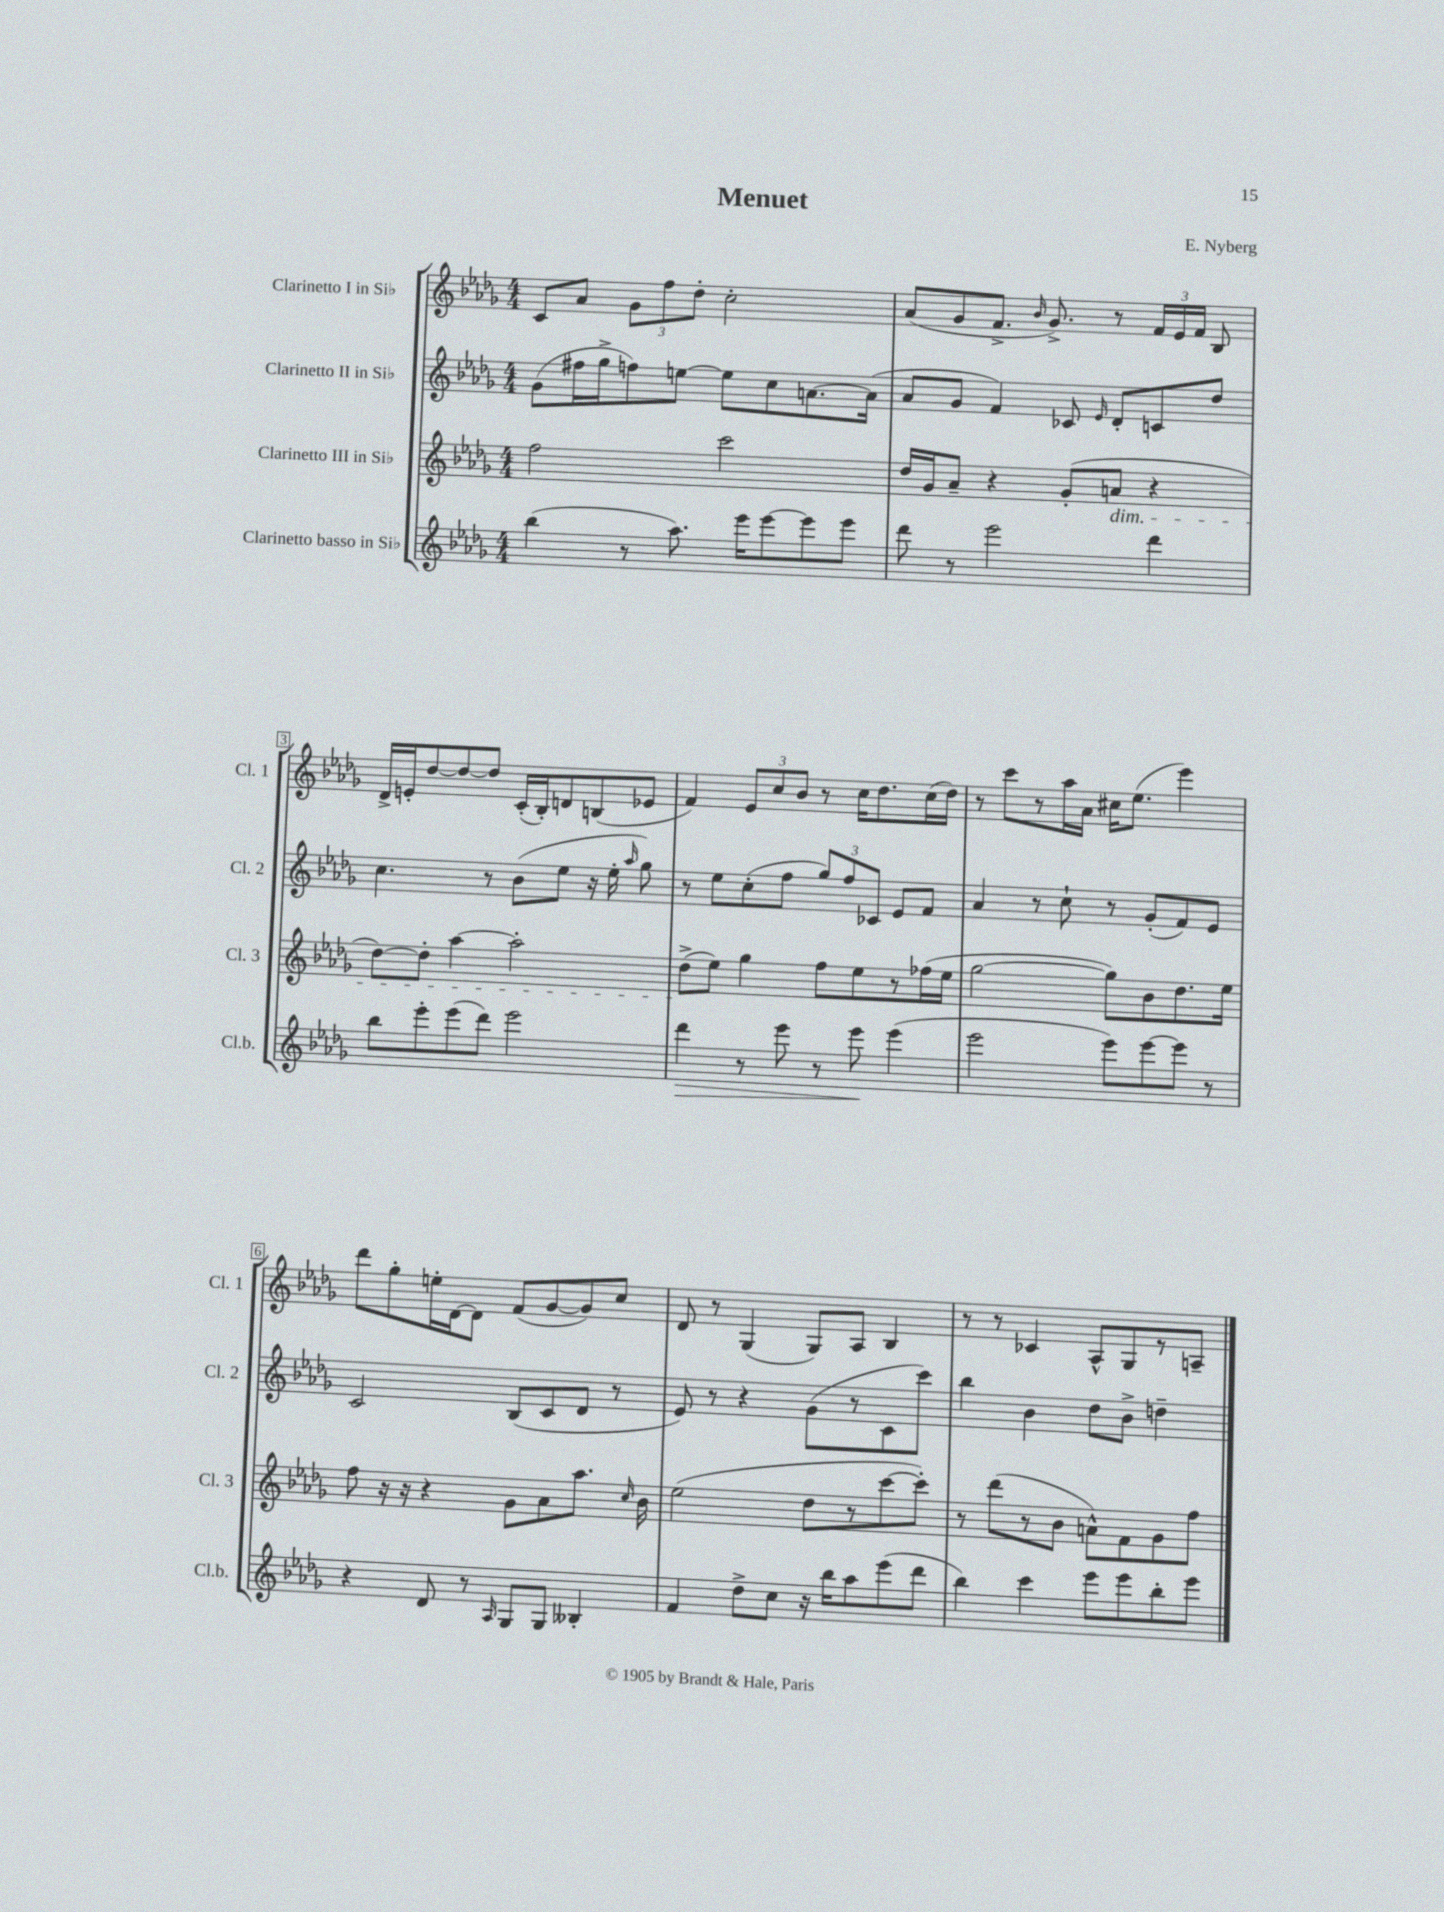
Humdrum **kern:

**kern	**kern	**kern	**kern
*staff4	*staff3	*staff2	*staff1
*clefG2	*clefG2	*clefG2	*clefG2
*k[b-e-a-d-g-]	*k[b-e-a-d-g-]	*k[b-e-a-d-g-]	*k[b-e-a-d-g-]
*M4/4	*M4/4	*M4/4	*M4/4
(4bb-	2ff	(8g-	8c
.	.	16ff#	8a-
.	.	16gg-^	.
8r	.	8ff)	12g-
.	.	.	12ff
8.aa-)	.	[8ee	.
.	.	.	12dd-'
.	2ccc	8ee]	2cc'
16eee-	.	.	.
[8eee-	.	8cc	.
8eee-]	.	[8.a	.
8eee-	.	.	.
.	.	(16a]	.
=	=	=	=
8ddd-	16dd-	8a-	(8a-
.	16g-	.	.
8r	8a-~	8g-	8g-
2eee-	4r	4f)	8.f^
.	.	.	16qqb-
.	.	.	8.g-^)
.	(8g-'	8c-	.
.	.	16qqe-	.
.	8a	8d-'	8r
4ddd-	4r	8c	24f
.	.	.	24e-
.	.	.	24f
.	.	8dd-	8B-
=	=	=	=
8bb-	[8dd-)	4.cc	16d-^
.	.	.	16e'
8eee-'	8dd-']	.	[8dd-
(8eee-	[4aa-	.	8dd-_
8ddd-)	.	8r	8dd-]
2eee-	2aa-']	(8b-	(16c'
.	.	.	16B-')
.	.	8ee-	8d
.	.	16r	(8B
.	.	16ee-'	.
.	.	16qqaa-	.
.	.	8gg-)	8e-
=	=	=	=
4ddd-	(8dd-^	8r	4f)
.	8ee-)	8ee-	.
8r	4gg-	(8cc'	12e-
.	.	.	12cc
8eee-	.	8ff	.
.	.	.	12b-
8r	8ff	12gg-)	8r
.	.	12ff	.
8eee-	8ee-	.	16cc
.	.	12c-	.
.	.	.	8.dd-
(4eee-	8r	8e-	.
.	(16ff-	8f	(16cc
.	16ee-	.	16dd-)
=	=	=	=
2eee-	[2gg-	4a-	8r
.	.	.	8ccc
.	.	8r	8r
.	.	8cc`	16aa-
.	.	.	16a-
8eee-)	8gg-])	8r	16cc#
.	.	.	(8.ee-
[8eee-	8b-	(8g-'	.
8eee-]	8.dd-	8f)	4eee-)
8r	.	8e-	.
.	16ee-	.	.
=	=	=	=
4r	8ff	2c	8ddd-
.	16r	.	8gg-'
.	16r	.	.
8d-	4r	.	16ee'
.	.	.	[16d-
8r	.	.	8d-]
16qqA-	.	.	.
8G-	8g-	(8B-	(8f
8G-	8a-	8c	[8g-
4B--'	8.aa-	8d-	8g-])
.	.	8r	8cc
.	16qqcc	.	.
.	16b-	.	.
=	=	=	=
4f	(2ee-	8e-)	8d-
.	.	8r	8r
8dd-^	.	4r	(4G-
8cc	.	.	.
16r	8dd-	(8g-	8G-)
16bb-	.	.	.
8aa-	8r	8r	8A-
(8eee-	[8ccc	8c	4B-
8ddd-	8ccc'])	8ccc)	.
=	=	=	=
4bb-)	8r	4bb-	8r
.	(8ddd-	.	8r
4ccc	8r	4b-	4c-
.	8b-	.	.
8eee-	8a^^)	8dd-	8A-^^
8eee-	8f	8b-^	8G-
8bb-'	8g-	4dd~	8r
8eee-	8ff	.	8A~
==	==	==	==
*-	*-	*-	*-
